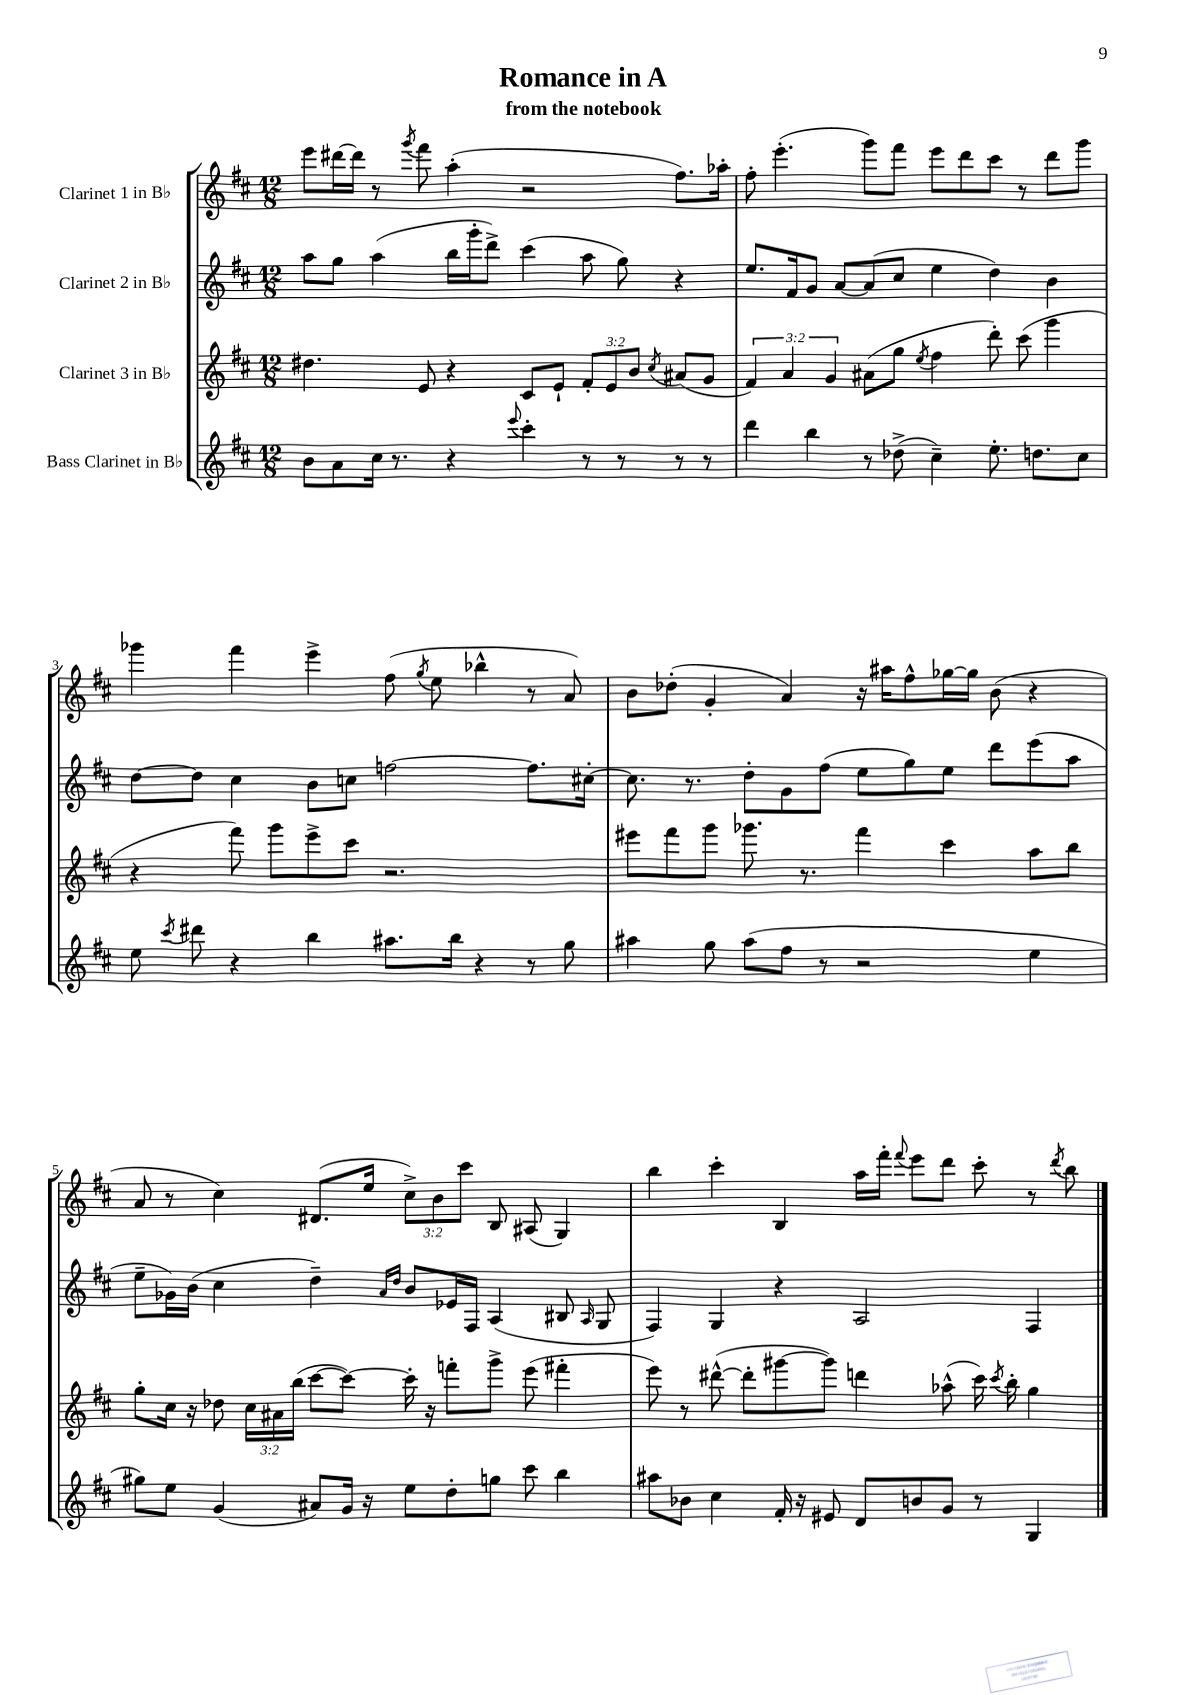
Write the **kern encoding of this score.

**kern	**kern	**kern	**kern
*part4	*part3	*part2	*part1
*staff4	*staff3	*staff2	*staff1
*I"Bass Clarinet in B♭	*I"Clarinet 3 in B♭	*I"Clarinet 2 in B♭	*I"Clarinet 1 in B♭
*clefG2	*clefG2	*clefG2	*clefG2
*k[f#c#]	*k[f#c#]	*k[f#c#]	*k[f#c#]
*M12/8	*M12/8	*M12/8	*M12/8
=1	=1	=1	=1
8b\L	4.dd#X\	8aa\L	8eee\L
8a\	.	8gg\J	[16ddd#X\L
.	.	.	16ddd#\JJ]
16cc#\Jk	.	(4aa\	8r
8.r	.	.	.
.	.	.	8qggg/
.	8e/	.	8fff#\
4r	4r	16bb\LL	(4aa'\
.	.	16ggg'\J	.
.	.	8ddd^\J)	.
8qqeee/	.	.	.
4ccc#'\	8c#/L	(4ccc#\	2r
.	8e`/J	.	.
8r	12f#'/L	8aa\	.
.	12e/	.	.
8r	.	8gg\)	.
.	12b/J	.	.
.	8qcc#/	.	.
8r	(8a#X/L	4r	8.ff#\L)
8r	8g/J	.	.
.	.	.	16aa-X'\Jk
=2	=2	=2	=2
4ddd\	6f#/)	8.ee/L	8ff#'\
.	.	.	(4.eee'\
.	6a/	.	.
.	.	16f#/k	.
4bb\	.	8g/J	.
.	6g/	.	.
.	.	[8a/L	.
8r	(8a#X\L	(8a/]	8ggg\L)
(8dd-X^\	8gg\J	8cc#/J	8fff#\J
.	8qee/	.	.
4cc#~\)	4ff#\	4ee\	8eee\L
.	.	.	8ddd\
8.ee'\	8ddd'\)	4dd\)	8ccc#\J
.	(8ccc#\	.	8r
8.ddn\L	.	.	.
.	4ggg\	4b\	8ddd\L
8cc#\J	.	.	8ggg\J
!!LO:LB:g=z
=3	=3	=3	=3
8ee\	4r	[8dd\L	4ggg-X\
8qccc#/	.	.	.
8ddd#X\	.	8dd\J]	.
4r	8fff#\)	4cc#\	4fff#\
.	8ggg\L	.	.
4bb\	8eee^\	8b\L	4eee^\
.	8ccc#\J	8ccn\J	.
8.aa#X\L	2.r	[2ffn\	(8ff#\
.	.	.	8qgg/
.	.	.	8ee\
16bb\Jk	.	.	.
4r	.	.	4bb-X^^\
8r	.	8.ff\L]	8r
8gg\	.	.	8a/)
.	.	[16cc#X'\Jk	.
=4	=4	=4	=4
4aa#X\	8eee#X\L	8.cc#\]	8b\L
.	8fff#\	.	(8dd-X'\J
.	.	8.r	.
8gg\	8ggg\J	.	4g'/
(8aa#\L	8.ggg-X\	8dd'\L	.
8ff#\J	.	8g\	4a/)
.	8.r	.	.
8r	.	(8ff#\J	.
2r	4fff#\	8ee\L	16r
.	.	.	16aa#X\KL
.	.	8gg\)	8ff#^^\
.	4ccc#\	8ee\J	[16gg-X\L
.	.	.	16gg-\JJ]
.	.	8ddd\L	(8b\
4ee\	8aa\L	(8eee\	4r
.	8bb\J	8aa\J	.
!!LO:LB:g=z
=5	=5	=5	=5
8gg#X\L)	8gg'\L	8ee~\L	8a/
8ee\J	16cc#\Jk	16g-X\L)	8r
.	16r	(16b\JJ	.
(4g/	8dd-X\	4cc#\	4cc#\)
.	24cc#\LL	.	.
.	24a#X\	.	.
.	(24bb\JJ	.	.
8a#X/L)	[8ccc#\L	4dd~\)	(8.d#X/L
16g/Jk	8ccc#\J_)	.	.
16r	.	.	16ee/Jk
.	.	16qqa/LL	.
.	.	16qqdd/JJ	.
8ee\L	16ccc#'\]	8b/L	12cc#^\L)
.	16r	.	.
.	.	.	12b\
8dd'\	8fffn'\L	16e-X/L	.
.	.	.	12ccc#\J
.	.	16F#/JJ	.
8ggn\J	8ggg^\J	(4A/	8B/
8ccc#\	(8eee\	.	(8A#X/
4bb\	4fff#X'\	8B#X/	4G/)
.	.	16qqA/	.
.	.	8G/	.
=6	=6	=6	=6
8aa#X\L	8eee\)	4F#/)	4bb\
8b-X\J	8r	.	.
4cc#\	([8ddd#X^^\	4G/	4ccc#'\
.	8ddd#'\L]	.	.
16f#'/	[8ggg#X\	4r	4B/
16r	.	.	.
8e#X/	8ggg#\J])	.	.
8d/L	4dddn\	2A/	16aa\LL
.	.	.	16fff#'\JJ
.	.	.	8qqfff#/
8bn/	.	.	8eee\L
8g/J	(8aa-X^^\	.	8ddd\J
8r	16ccc#\)	.	8ccc#'\
.	8qccc#/	.	.
.	16bb'\	.	.
4G/	4gg\	4F#/	8r
.	.	.	8qddd/
.	.	.	8bb\
==	==	==	==
*-	*-	*-	*-
